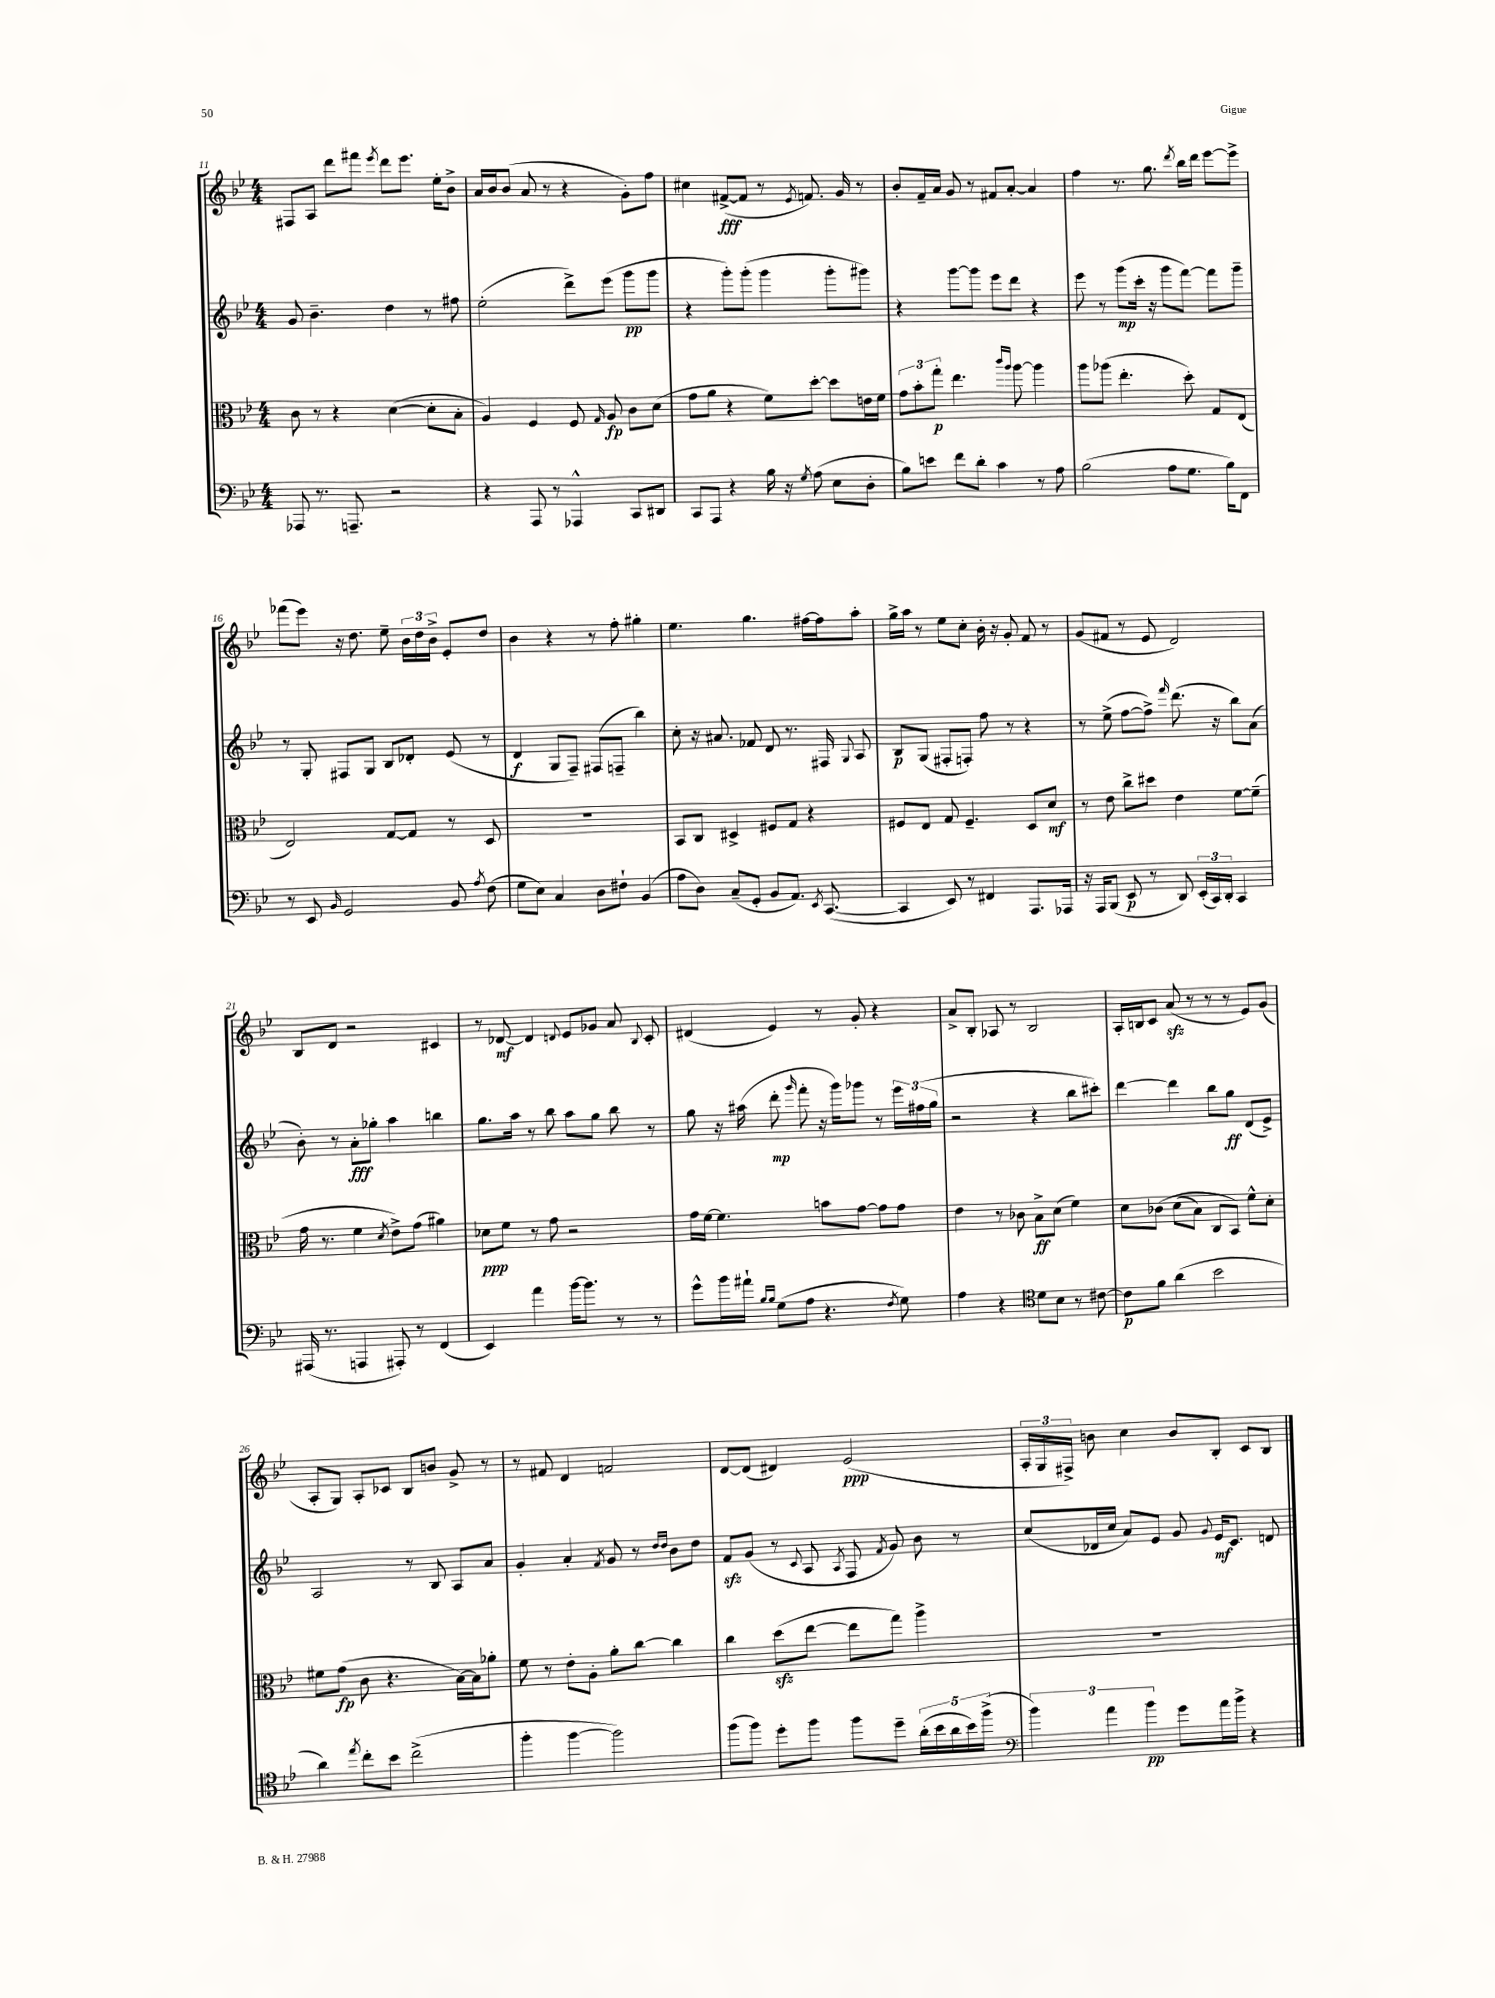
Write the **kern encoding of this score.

**kern	**kern	**kern	**kern
*staff4	*staff3	*staff2	*staff1
*clefF4	*clefC3	*clefG2	*clefG2
*k[b-e-]	*k[b-e-]	*k[b-e-]	*k[b-e-]
*M4/4	*M4/4	*M4/4	*M4/4
8AAA-/	8c\	8g/	8F#/L
8.r	8r	4.b-~\	8A/J
.	4r	.	8ddd\L
8.AAA~/	.	.	.
.	.	.	8fff#\J
.	.	.	8qeee-/
2r	([4d\	4dd\	8ddd\L
.	.	.	8.eee-\J
.	8d'\]L	8r	.
.	.	.	16ee-'\LK
.	8B-'\J	8ff#\	8b-^\J
=	=	=	=
4r	4A/)	(2ee-'\	16a/LL
.	.	.	16b-/J
.	.	.	(8b-/J
8AAA/	4F/	.	8a/
8r	.	.	8r
4AAA-^^/	8F/	8ddd^\L)	4r
.	16qqG/	.	.
.	8A/	(8eee-\J	.
8CC/L	8c\L	8ggg\L	8g'\L)
8DD#/J	(8d\J	8ggg\J	8ff\J
=	=	=	=
8CC/L	8g\L	4r	4cc#\
8AAA/J	8a\J	.	.
4r	4r	8ggg'\L)	([8f#^/L
.	.	(8ggg'\J	8f#/]J
16B-\	8f\L)	4ggg\	8r
16r	.	.	.
8qG/	.	.	8qe-/
(8A\	[8dd'\J	.	8.f/)
8E-\L	8dd\]L	8ggg'\L	.
.	.	.	16g/
8D'\J	16e\L	8ggg#\J)	8r
.	16f\JJ	.	.
=	=	=	=
8B-\L)	12g\L	4r	8b-'/L
.	12b-'\	.	.
8e\J	.	.	16f~/L
.	12gg'\J	.	.
.	.	.	16a/JJ
8f\L	4.ee-\	[8ggg\L	8g/
8d'\J	.	8ggg\]J	8r
4c\	.	8eee-\L	8f#/L
.	16qqccc/LL	.	.
.	16qqaa/JJ	.	.
.	[8aa\	8ddd\J	[8a'/J
8r	4aa\]	4r	4a/]
8A\	.	.	.
=	=	=	=
(2B-\	8aa\L	8eee-\	4ff\
.	(8aa-\J	8r	.
.	4.ee-'\	(8ggg\L	8.r
.	.	16ccc'\Jk	.
.	.	16r	8.gg\
8A\L	.	8ggg\L	.
.	.	.	8qddd/
8.G\J	8dd'\)	[8fff\J)	16bb-\LL
.	.	.	16ddd\JJ
.	8G/L	8fff\]L	[8eee-\L
16B-\LK)	.	.	.
8FF\J	(8E-/J	8ggg~\J	8eee-^\]J
=	=	=	=
8r	2E-/)	8r	(8fff-\L
8EE-/	.	8G'/	8eee-\J)
16qqBB-/	.	.	.
2GG/	.	8F#/L	16r
.	.	.	8.dd\
.	.	8G/J	.
.	[8G/L	8B-/L	8ee-~\
.	8G/]J	8d-'/J	24b-\LL
.	.	.	24dd\
.	.	.	24b-^\JJ
8BB-/	8r	(8e-/	8e-'/L
8qA/	.	.	.
(8F\	8D/	8r	8dd/J
=	=	=	=
8G\L	1r	4d/	4b-\
8E-\J)	.	.	.
4C/	.	8G/L	4r
.	.	8F~/J)	.
8D\L	.	(8F#/L	8r
8F#`\J	.	8F~/J	8ff'\
(4BB-/	.	4bb-\)	4gg#'\
=	=	=	=
8A\L	8BB-/L	8cc'\	4.ee-\
8D\J)	8C/J	16r	.
.	.	8.a#/	.
(8C~/L	4D#^/	.	.
8GG'/J	.	8f-/	4.gg\
8BB-/L	8F#/L	8d/	.
8.AA/J)	8G/J	8.r	.
.	4r	.	[16ff#\LL
8qEE-/	.	.	.
([8.CC/	.	16F#/	16ff#\]J
.	.	8qqG/	.
.	.	8A/	8aa'\J
=	=	=	=
4CC/]	8F#/L	8B-/L	16gg^\LL
.	.	.	16aa\JJ
.	8E-/J	(8G/J	8r
8EE-/)	8G/	8F#'/L	8ee-\L
8r	4.F#~/	8F'/J)	8cc'\J
4FF#/	.	8ff\	16b-'\
.	.	.	16r
.	.	8r	8g'/
8.AAA/L	8D/L	4r	8f/
.	8d/J	.	8r
16AAA-/Jk	.	.	.
=	=	=	=
16r	8r	8r	(8g/L
16AAA/LK	.	.	.
(8BBB-/J	8e-\	(8ee-^\	8f#/J
8EE-/	8cc^\L	[8ff\L	8r
8r	8dd#\J	8ff^\]J)	8e-/
.	.	16qqfff/	.
8DD/)	4e-\	(8.ddd\	2d/)
(24EE-'/LL	.	.	.
24CC/)	.	.	.
.	.	16r	.
24DD'/JJ	.	.	.
4CC/	[8f\L	8bb-\L)	.
.	(8f~\]J	(8a\J	.
=	=	=	=
(16AAA#/	16g\	8b-'\)	8B-/L
8.r	8.r	.	.
.	.	8r	8d/J
4AAA/	4f\	8a'\L	2r
.	.	8gg-'\J	.
.	8qd/	.	.
8AAA#'/)	8e-^\L)	4aa\	.
8r	(8g\J	.	.
(4FF/	4a#\)	4bb\	4c#/
=	=	=	=
4EE-/)	8d-\L	8.gg\L	8r
.	8f\J	.	[8d-/
.	.	16aa\Jk	.
4a\	8r	8r	4d-/]
.	8g\	8bb-\	.
.	.	.	8qqd/
[16b-\LK	2r	8aa\L	8e-/L
8.b-\]J	.	.	.
.	.	8gg\J	8g-/J
8r	.	8bb-\	8a/
.	.	.	8qqB-/
8r	.	8r	8c'/
=	=	=	=
8g^^\L	16g\LL	8gg\	(4d#/
.	[16f\JJ	.	.
16b-\L	4.f\]	16r	.
16a#`\JJ	.	(16aa#\	.
16qqB-/LL	.	.	.
16qqB-/JJ	.	.	.
(8G\L	.	8ddd'\	4e-/)
.	.	16qqggg/	.
8A\J	.	8fff'\	.
4.r	8b\L	16r	8r
.	.	16ggg\LK)	.
.	[8g\J	8ggg-\J	8g'/
.	8g\]L	8r	4r
8qF/	.	.	.
8G\)	8g\J	24eee-\LL	.
.	.	(24ff#\	.
.	.	24gg\JJ	.
=	=	=	=
4A\	4e-\	2r	8a^/L
.	.	.	8B-'/J
4r	8r	.	8A-/
.	8c-\	.	8r
*clefC4	*	*	*
8d\L	8B-^\L	4r	2B-/
8B-\J	(8d\J	.	.
8r	4f\)	8bb-\L	.
[8c#\	.	8ccc#'\J)	.
=	=	=	=
8c#\]L	8d\L	[4ddd\	16A'/LL
.	.	.	16B/J
8f\J	&(8c-\J	.	8c/J
(4a\	(8d\L	4ddd\]	(8a/
.	8B-\J)	.	8r
2b-\	8C/L	8bb-\L	8r
.	8BB-/J&)	8gg\J	8r
.	8f^^\L	(8d/L	8e-/L)
.	8d'\J	8e-^/J)	(8g/J
=	=	=	=
4a\)	8f#\L	2A/	8A'/L
.	(8g\J	.	8G/J)
8qee-/	.	.	.
8cc'\L	8c\	.	8A'/L
8b-\J	4.r	.	8c-/J
(2cc^\	.	8r	8B-/L
.	.	8B-/	8b/J
.	[16B-\LL)	8A/L	8g^/
.	16B-\]J	.	.
.	8a-'\J	8a/J	8r
=	=	=	=
4ff'\	8f\	4g'/	8r
.	8r	.	8f#/
[4ff\	8e-'\L	4a'/	4d/
.	8A'\J	.	.
.	.	8qf/	.
2ff\])	8a'\L	8g/	2f/
.	[8cc\J	8r	.
.	.	16qqdd/LL	.
.	.	16qqdd/JJ	.
.	4cc\]	8b-\L	.
.	.	8dd\J	.
=	=	=	=
(8ff\L	4cc\	8f/L	[8d/L
8ff\J)	.	(8g/J	(8d/]J
8dd'\L	(8dd\L	8r	4d#/)
.	.	8qqc/	.
8ff\J	[8ee-\J	8A/	.
.	.	8qA/	.
8ff\L	8ee-\]L	8F/	(2e-/
.	.	8qf/	.
8dd~\J	8gg\J)	8g/)	.
(20a'\LL	4aa^\	8b-\	.
20b-\	.	.	.
20a\	.	.	.
.	.	8r	.
20b-\)	.	.	.
(20ff^\JJ	.	.	.
=	=	=	=
*clefF4	*	*	*
6b-\)	1r	(8cc/L	24A'/LL
.	.	.	24G/
.	.	.	24F#^/JJ)
.	.	16d-/L	8b\
6a\	.	.	.
.	.	16cc/JJ	.
.	.	8a/L)	4cc\
6b-\	.	.	.
.	.	8e-/J	.
8g\L	.	8g/	8b/L
.	.	8qqg/	.
16a\L	.	16e-/LK	8B-'/J
16b-^\JJ	.	8.c/J	.
4r	.	.	8c/L
.	.	8d/	8B-/J
==	==	==	==
*-	*-	*-	*-
